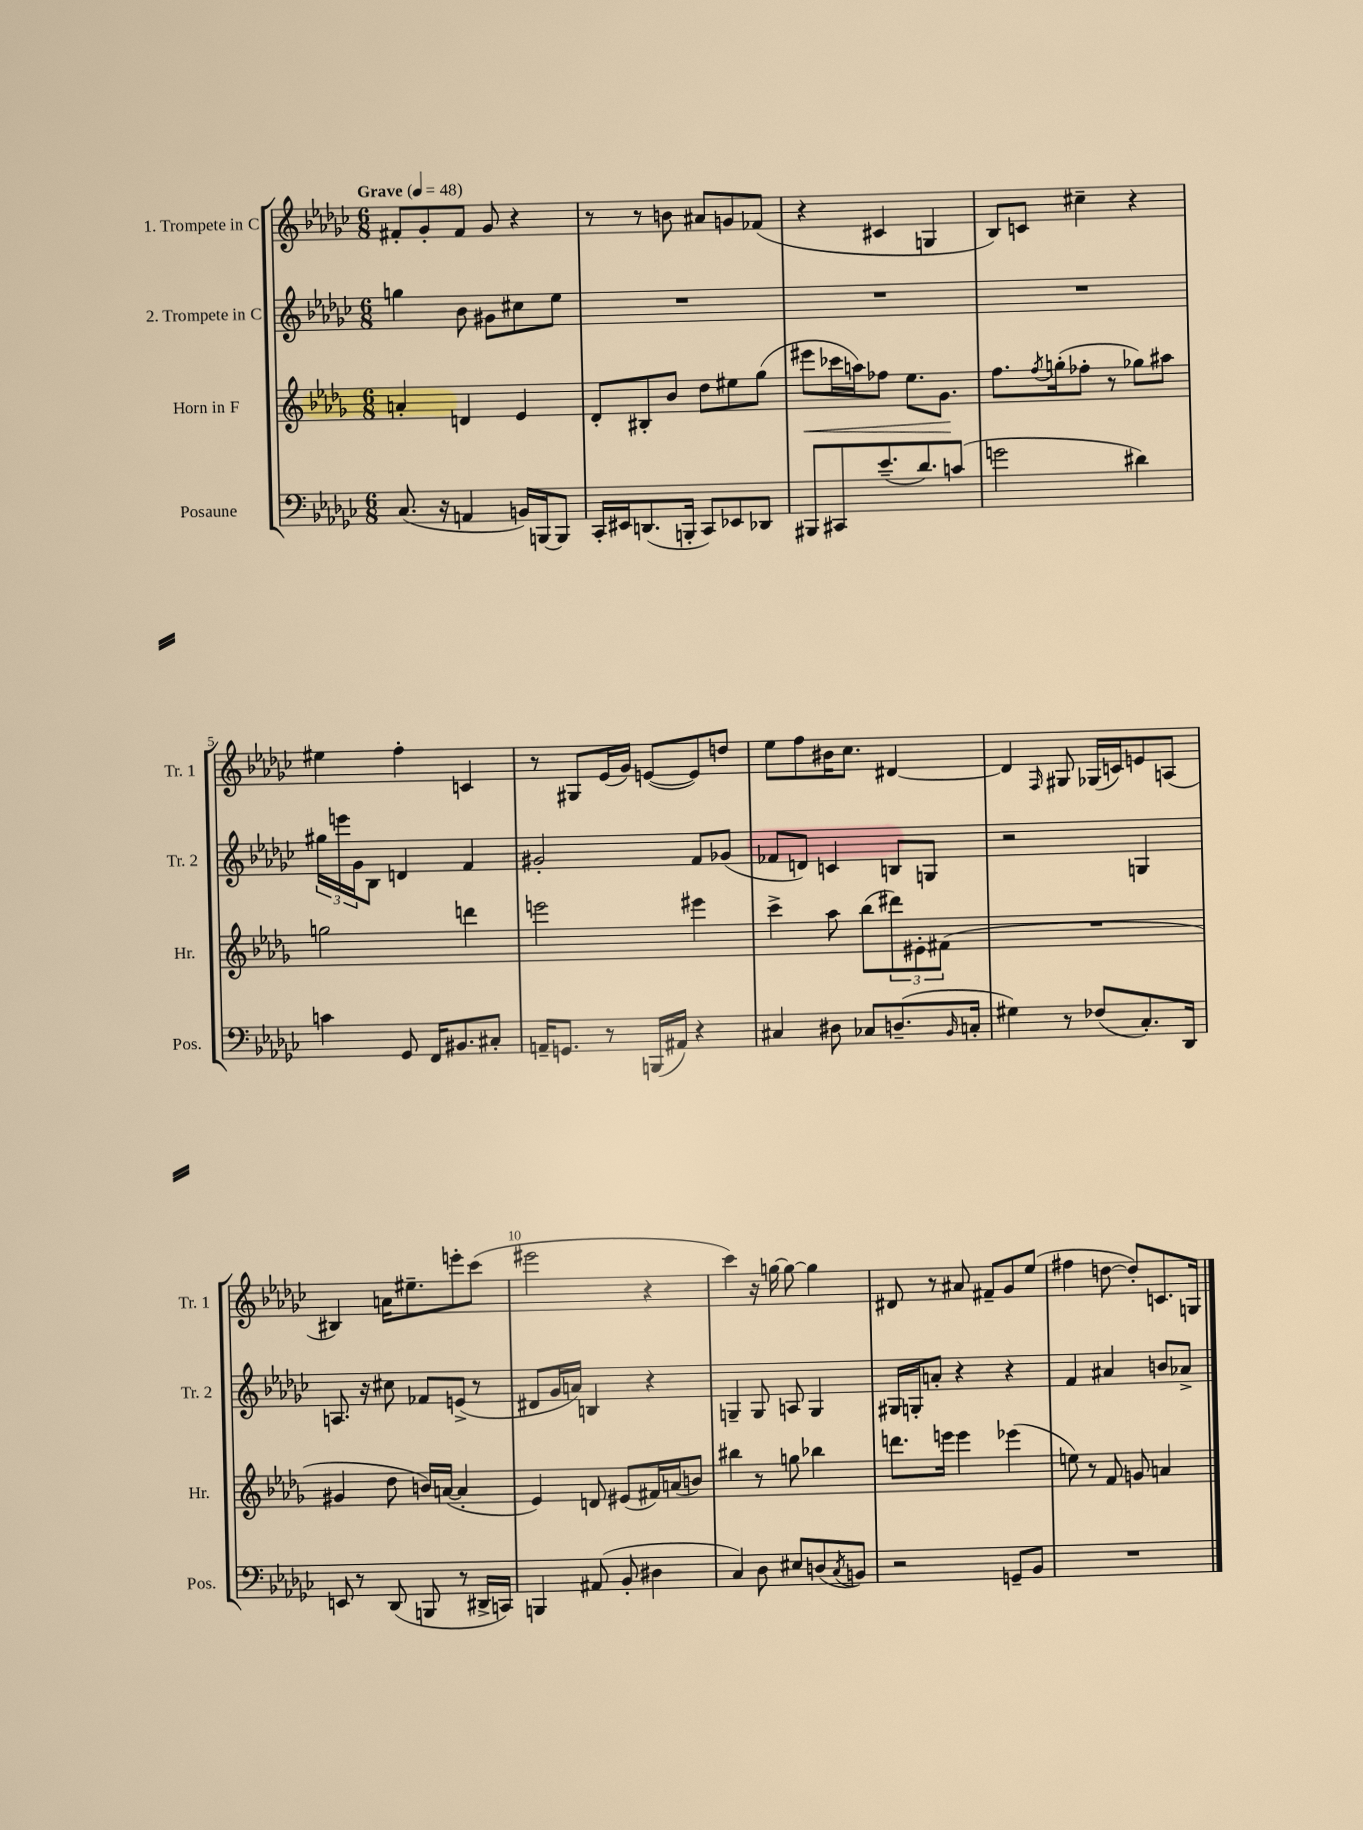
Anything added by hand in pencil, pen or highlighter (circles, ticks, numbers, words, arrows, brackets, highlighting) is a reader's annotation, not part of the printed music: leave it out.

**kern	**kern	**dynam	**kern	**kern
*part4	*part3	*part3	*part2	*part1
*staff4	*staff3	*staff3	*staff2	*staff1
*I"Posaune	*I"Horn in F	*	*I"2. Trompete in C	*I"1. Trompete in C
*I'Pos.	*I'Hr.	*	*I'Tr. 2	*I'Tr. 1
*clefF4	*clefG2	*	*clefG2	*clefG2
*k[b-e-a-d-g-c-]	*k[b-e-a-d-g-]	*	*k[b-e-a-d-g-c-]	*k[b-e-a-d-g-c-]
*M6/8	*M6/8	*	*M6/8	*M6/8
*MM48	*MM48	*	*MM48	*MM48
=1	=1	=1	=1	=1
!	!	!	!	!LO:TX:a:B:t=Grave
(8.C-/	4an'/	.	4ggn\	8f#X'/L
.	.	.	.	8g-'/
16r	.	.	.	.
4AAn/	4dn/	.	8b-\	8f#/J
.	.	.	8g#X\L	8g-/
16BBn/LL)	4e-/	.	8cc#X\	4r
[16BBBn/J	.	.	.	.
8BBB/J]	.	.	8ee-\J	.
=2	=2	=2	=2	=2
16CC-'/LL	8d-'/L	.	2.r	8r
16EE#X/J	.	.	.	.
(8.DDn/	8B#X'/	.	.	8r
.	8b-/J	.	.	8bn\
16BBBn'/Jk	.	.	.	.
8CC-/L)	8dd-\L	.	.	8a#X/L
8EE-X/	8ee#X\	.	.	8gn/
8DD-X/J	(8gg-\J	.	.	(8f-X/J
=3	=3	=3	=3	=3
!	!	!LO:HP:b	!	!
8BBB#X/L	8eee#X\L	<	2.r	4r
8CC#X/	16ccc-X\L	.	.	.
.	16aan\J)	.	.	.
(8.e-~/	8ff-X\J	.	.	4c#X/
.	8.ee-\L	.	.	.
8.d-/)	.	.	.	.
.	.	.	.	4Gn/
.	8.g-\J	.	.	.
(8cn/J	.	.	.	.
.	.	[	.	.
=4	=4	=4	=4	=4
2gn\	8.ff\L	.	2.r	8B-/L)
.	.	.	.	8cn/J
.	8qff/	.	.	.
.	(16ggn'\k	.	.	.
.	8ff-X'\J	.	.	4cc#X~\
.	8r	.	.	.
4d#X\)	8gg-X\L)	.	.	4r
.	8aa#X\J	.	.	.
!!LO:LB:g=z
=5	=5	=5	=5	=5
4cn\	2ggn\	.	24gg#X\LL	4ee#X\
.	.	.	24eeen\	.
.	.	.	24g-\J	.
.	.	.	8B-\J	.
8GG-/	.	.	4dn/	4ff'\
16FF/KL	.	.	.	.
8.BB#X/	.	.	.	.
.	4dddn\	.	4f/	4cn/
8C#X'/J	.	.	.	.
=6	=6	=6	=6	=6
16AAn~/KL	2eeen\	.	2g#X'/	8r
8.GGn/J	.	.	.	.
.	.	.	.	8G#X/L
8r	.	.	.	(16e-/L
.	.	.	.	16g-/JJ)
(16BBBn/LL	.	.	.	([8en/L
16AA#X/JJ)	.	.	.	.
4r	4eee#X\	.	8f/L	8e/])
.	.	.	(8g-X/J	8ddn/J
=7	=7	=7	=7	=7
4C#X/	4ccc^\	.	8f-X/L	8ee-\L
.	.	.	8dn/J)	8ff\
8D#X\	8aa-\	.	4cn/	16b#X\K
.	.	.	.	8.cc-\J
8C-X/L	(8bb-\L	.	.	.
(8.Dn~/	12ddd#X\)	.	8Bn/L	[4d#X/
.	12e#X'\	.	.	.
.	.	.	8Gn/J	.
.	(12f#X\J	.	.	.
16qqBB-/	.	.	.	.
16Cn'/Jk	.	.	.	.
=8	=8	=8	=8	=8
4G#X\)	2.r	.	2r	4d#/]
.	.	.	.	16qqF/
8r	.	.	.	8G#X/
(8F-X/L	.	.	.	(16G-X/LL
.	.	.	.	16cn/J)
8.C-'/)	.	.	4Gn/	8en/
.	.	.	.	(8An/J
16DD-/Jk	.	.	.	.
!!LO:LB:g=z
=9	=9	=9	=9	=9
8EEn/	4g#X/	.	8.An/	4B#X/)
8r	.	.	.	.
.	.	.	16r	.
(8DD-/	8dd-\	.	8cc#X\	16an\KL
.	.	.	.	8.ee#X~\
8BBBn/	16bn/LL)	.	8f-X/L	.
.	([16an/JJ	.	.	.
8r	4a'/]	.	(8en^/J	8eeen'\
16DD#X^/LL	.	.	8r	(8ccc-\J
16CCn/JJ)	.	.	.	.
=10	=10	=10	=10	=10
4BBBn/	4e-/)	.	8d#X/L	2eee#X\
.	.	.	16g-/L	.
.	.	.	16an/JJ)	.
(8AA#X/	8dn/	.	4Bn/	.
8BB-'/	(8e#X/L	.	.	.
4D#X\	16f#X/L)	.	4r	4r
.	(16an/J	.	.	.
.	8bn/J)	.	.	.
=11	=11	=11	=11	=11
4C-/)	4bb#X\	.	4Gn~/	4ccc-\)
8D-\	8r	.	8G/	16r
.	.	.	.	[16ggn\
8E#X/L	8ggn\	.	8An/	8gg\_
(8Dn/	4bb-X\	.	4G/	4gg\]
8qC-/	.	.	.	.
8BBn/J)	.	.	.	.
=12	=12	=12	=12	=12
2r	8.dddn\L	.	16G#X/LL	8d#X/
.	.	.	16Gn'/J	.
.	.	.	8an'/J	8r
.	16eeen\Jk	.	.	.
.	4eee\	.	4r	8a#X/
.	.	.	.	8f#X~/L
8GGn~/L	(4eee-X\	.	4r	8g-/
8BB-/J	.	.	.	(8ee-/J
=13	=13	=13	=13	=13
2.r	8een\)	.	4f/	4ff#X\
.	8r	.	.	.
.	8f/	.	4a#X/	[8ddn\
.	8gn/	.	.	8dd'/L])
.	4an/	.	8bn/L	8.cn/
.	.	.	8a-X^/J	.
.	.	.	.	16Gn/Jk
==	==	==	==	==
*-	*-	*-	*-	*-
